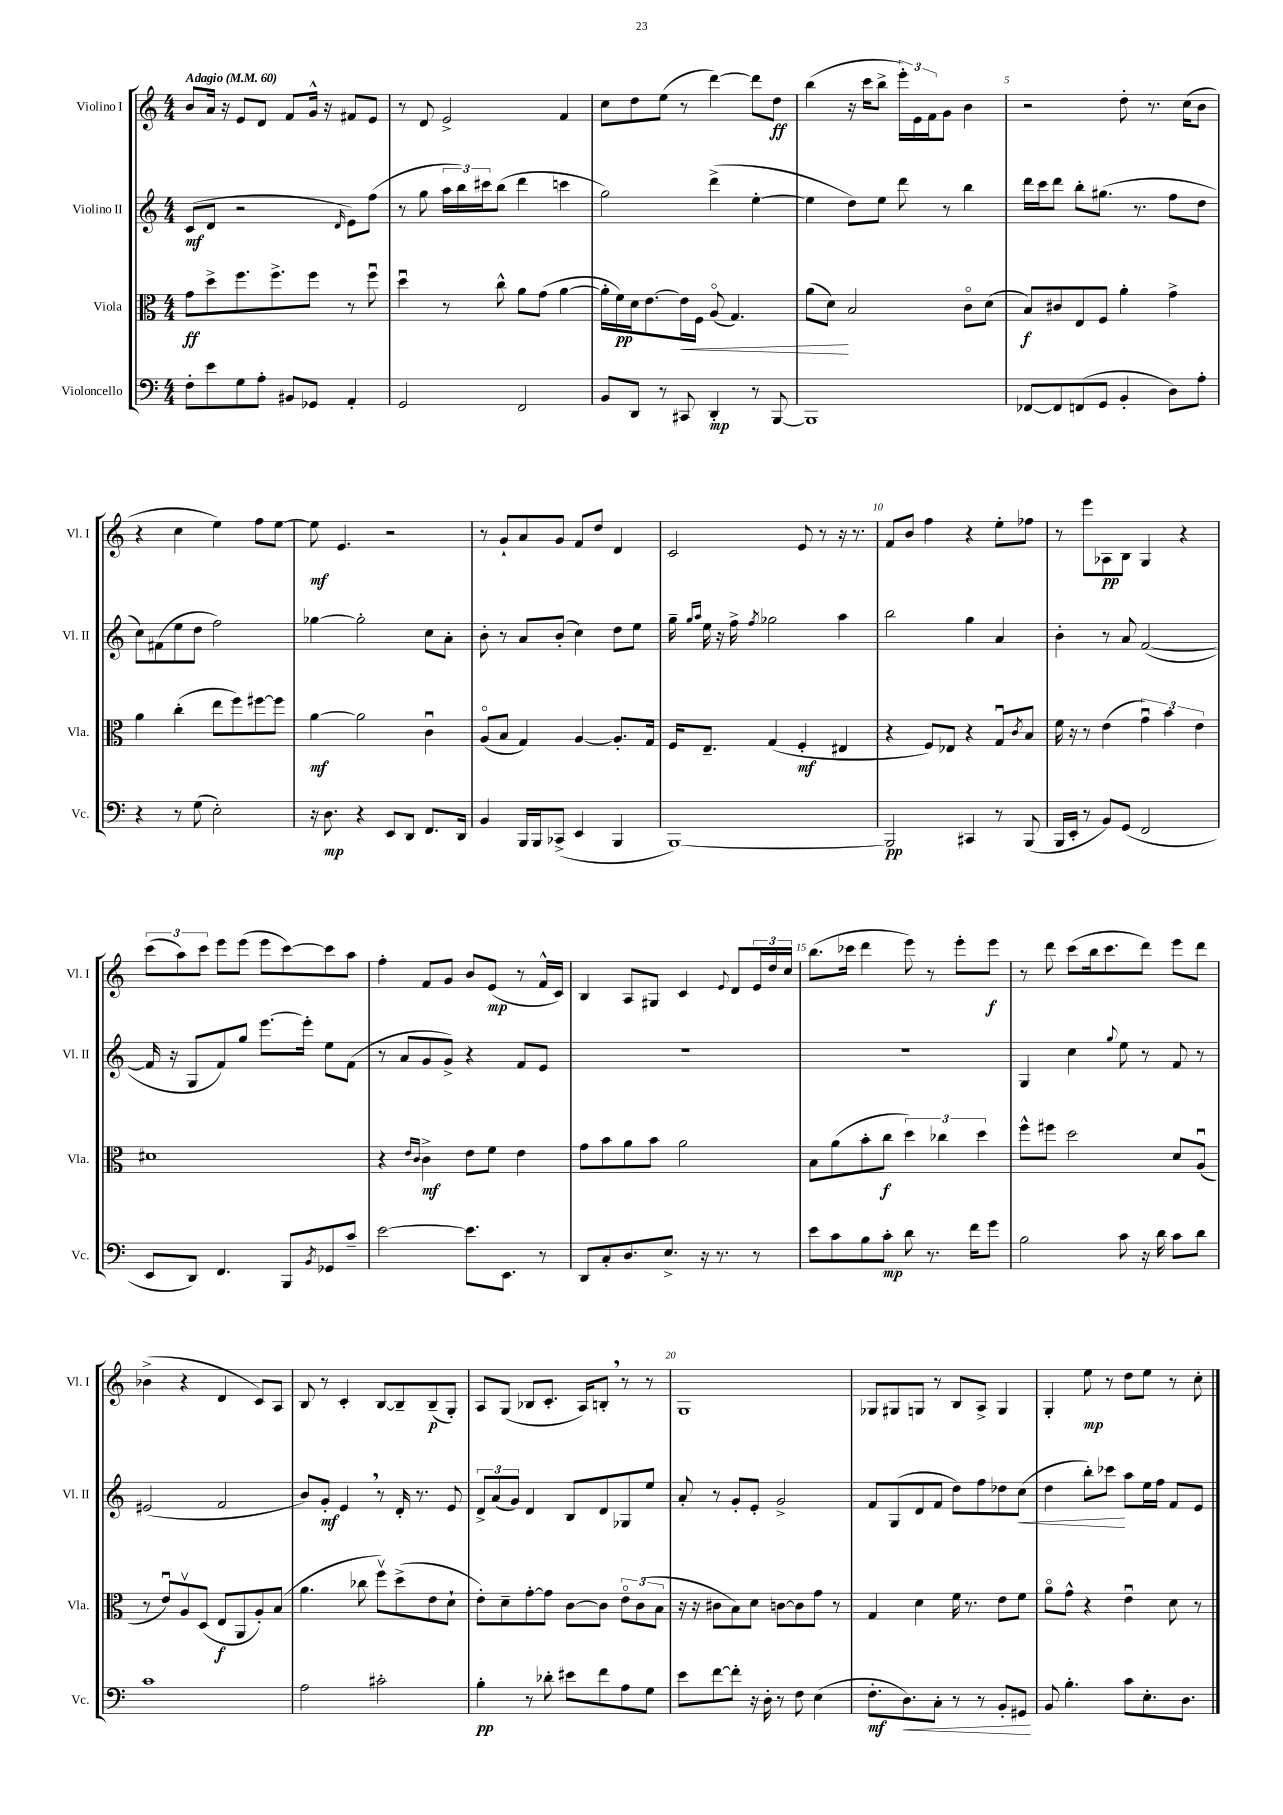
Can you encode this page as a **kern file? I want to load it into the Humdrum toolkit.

**kern	**dynam	**kern	**dynam	**kern	**dynam	**kern	**dynam
*part4	*part4	*part3	*part3	*part2	*part2	*part1	*part1
*staff4	*staff4	*staff3	*staff3	*staff2	*staff2	*staff1	*staff1
*I"Violoncello	*	*I"Viola	*	*I"Violino II	*	*I"Violino I	*
*I'Vc.	*	*I'Vla.	*	*I'Vl. II	*	*I'Vl. I	*
*clefF4	*	*clefC3	*	*clefG2	*	*clefG2	*
*k[]	*	*k[]	*	*k[]	*	*k[]	*
*M4/4	*	*M4/4	*	*M4/4	*	*M4/4	*
*MM60	*	*MM60	*	*MM60	*	*MM60	*
=1	=1	=1	=1	=1	=1	=1	=1
!	!	!	!	!	!	!LO:TX:a:B:t=Adagio	!
8F'\L	.	8g\L	ff	(8c/L	mf	8b/L	.
8e\	.	8dd^\	.	8d/J	.	16a/Jk	.
.	.	.	.	.	.	16r	.
8G\	.	8.ff\	.	2r	.	8e/L	.
8A'\J	.	.	.	.	.	8d/J	.
.	.	8.ff^\	.	.	.	.	.
8BB#X/L	.	.	.	.	.	8f/L	.
8GG-X/J	.	8ff\J	.	.	.	16g^^/Jk	.
.	.	.	.	.	.	16r	.
.	.	.	.	16qqd/	.	.	.
4AA'/	.	8r	.	8e\L)	.	8f#X/L	.
.	.	8ffu\	.	(8ff\J	.	8e/J	.
=2	=2	=2	=2	=2	=2	=2	=2
2GG/	.	4ddu\	.	8r	.	8r	.
.	.	.	.	8gg\	.	8d/	.
.	.	8r	.	24aa\LL	.	2e^/	.
.	.	.	.	24bb\)	.	.	.
.	.	.	.	24ccc#X\J	.	.	.
.	.	8cc^^\	.	(8bb\J	.	.	.
2FF/	.	8a\L	.	4ddd\	.	.	.
.	.	(8g\J	.	.	.	.	.
.	.	[4a\	.	4cccn\	.	4f/	.
=3	=3	=3	=3	=3	=3	=3	=3
8BB/L	.	16a'\LL]	.	2gg\)	.	8cc\L	.
.	.	16f\)	pp	.	.	.	.
8DD/J	.	16d\J	.	.	.	8dd\	.
.	.	[8.e\	.	.	.	.	.
8r	.	.	.	.	.	(8ee\J	.
!	!	!	!LO:HP:b	!	!	!	!
8CC#X/	.	16e\L]	<	.	.	8r	.
.	.	16F\JJ	.	.	.	.	.
4DD'/	mp	(8A/	.	(4ddd^\	.	[4ddd\)	.
.	.	4.G/)	.	.	.	.	.
8r	.	.	.	[4ee'\	.	8ddd\L]	.
[8BBB/	.	.	.	.	.	8dd\J	ff
=4	=4	=4	=4	=4	=4	=4	=4
1BBB]	.	(8a\L	.	4ee\]	.	(4bb\	.
.	.	8d\J)	.	.	.	.	.
.	.	2B/	[	8dd\L)	.	16r	.
.	.	.	.	.	.	16ccc\KL	.
.	.	.	.	8ee\J	.	8bb^\J	.
.	.	.	.	8ddd\	.	24eee'\LL)	.
.	.	.	.	.	.	24e\	.
.	.	.	.	.	.	24f\J	.
.	.	.	.	8r	.	8g\J	.
.	.	8c\L	.	4bb\	.	4b\	.
.	.	(8d\J	.	.	.	.	.
=5	=5	=5	=5	=5	=5	=5	=5
[8FF-X/L	.	8B/L)	f	16ddd\LL	.	2r	.
.	.	.	.	16ccc\J	.	.	.
8FF-/]	.	8c#X/	.	8ddd\J	.	.	.
(8FFn/	.	8E/	.	8bb'\L	.	.	.
8GG/J	.	8F/J	.	(8.gg#X\J	.	.	.
4BB'/	.	4a'\	.	.	.	8dd'\	.
.	.	.	.	8.r	.	.	.
.	.	.	.	.	.	8.r	.
8D\L)	.	4g^\	.	8ff\L	.	.	.
.	.	.	.	.	.	(16cc\KL	.
8A'\J	.	.	.	8dd\J	.	8b\J	.
!!LO:LB:g=z
=6	=6	=6	=6	=6	=6	=6	=6
4r	.	4a\	.	8cc\L)	.	4r	.
.	.	.	.	(8f#X\	.	.	.
8r	.	(4cc'\	.	8ee\	.	4cc\	.
(8G\	.	.	.	8dd\J	.	.	.
2E'\)	.	8ee\L	.	2ff\)	.	4ee\)	.
.	.	8ff\)	.	.	.	.	.
.	.	[8ff#X\	.	.	.	8ff\L	.
.	.	8ff#\J]	.	.	.	[8ee\J	.
=7	=7	=7	=7	=7	=7	=7	=7
16r	.	[4a\	mf	[4gg-X\	.	8ee\]	mf
8.D\	mp	.	.	.	.	.	.
.	.	.	.	.	.	4.e/	.
4r	.	2a\]	.	2gg-'\]	.	.	.
8EE/L	.	.	.	.	.	2r	.
8DD/J	.	.	.	.	.	.	.
8.FF/L	.	4cu\	.	8cc\L	.	.	.
.	.	.	.	8a'\J	.	.	.
16DD/Jk	.	.	.	.	.	.	.
=8	=8	=8	=8	=8	=8	=8	=8
4BB/	.	(8A/L	.	8b'\	.	8r	.
.	.	8B/J	.	8r	.	8g`/L	.
16BBB/LL	.	4G/)	.	8a/L	.	8a/	.
16BBB/J	.	.	.	.	.	.	.
(8CC-X^/J	.	.	.	(8b'/J	.	8g/J	.
4EE/	.	[4A/	.	4cc\)	.	8f/L	.
.	.	.	.	.	.	8dd/J	.
4BBB/	.	8.A'/L]	.	8dd\L	.	4d/	.
.	.	.	.	8ee\J	.	.	.
.	.	16G/Jk	.	.	.	.	.
=9	=9	=9	=9	=9	=9	=9	=9
[1BBB)	.	16F/KL	.	16gg~\	.	2c/	.
.	.	.	.	16qqgg/LL	.	.	.
.	.	.	.	16qqaa/JJ	.	.	.
.	.	8.E~/J	.	16ee\	.	.	.
.	.	.	.	16r	.	.	.
.	.	.	.	16ff^\	.	.	.
.	.	.	.	8qff/	.	.	.
.	.	(4G/	.	2gg-X\	.	.	.
.	.	4F'/	mf	.	.	8e/	.
.	.	.	.	.	.	8r	.
.	.	4E#X/	.	4aa\	.	16r	.
.	.	.	.	.	.	8.r	.
=10	=10	=10	=10	=10	=10	=10	=10
2BBB/]	pp	4r	.	2bb\	.	8f/L	.
.	.	.	.	.	.	8b/J	.
.	.	8F/L)	.	.	.	4ff\	.
.	.	8E-X/J	.	.	.	.	.
4CC#X/	.	4r	.	4gg\	.	4r	.
8r	.	8Gu/L	.	4a/	.	8ee'\L	.
.	.	8qc/	.	.	.	.	.
(8BBB/	.	8B/J	.	.	.	8ff-X\J	.
=11	=11	=11	=11	=11	=11	=11	=11
16BBB/LL	.	16f\	.	4b'\	.	8r	.
16EE'/JJ	.	16r	.	.	.	.	.
8r	.	8r	.	.	.	8eee\L	.
8BB/L)	.	(4e\	.	8r	.	8A-X\	pp
(8GG/J	.	.	.	8a/	.	8B\J	.
2FF/	.	6gu\)	.	([2f/	.	4G/	.
.	.	6b\	.	.	.	.	.
.	.	.	.	.	.	4r	.
.	.	6e\	.	.	.	.	.
!!LO:LB:g=z
=12	=12	=12	=12	=12	=12	=12	=12
8EE/L	.	1d#X	.	16f/]	.	(12ccc\L	.
.	.	.	.	16r	.	.	.
.	.	.	.	.	.	12aa\)	.
8DD/J)	.	.	.	8G/L	.	.	.
.	.	.	.	.	.	12ccc\J	.
4.FF/	.	.	.	8f/)	.	8eee\L	.
.	.	.	.	8gg/J	.	(8eee\J	.
.	.	.	.	[8.eee\L	.	8eee\L	.
8BBB/L	.	.	.	.	.	[8ccc\)	.
.	.	.	.	16eee'\Jk]	.	.	.
8qBB/	.	.	.	.	.	.	.
8GG-X/	.	.	.	8ee\L	.	8ccc\]	.
8c~/J	.	.	.	(8f\J	.	8aa\J	.
=13	=13	=13	=13	=13	=13	=13	=13
[2e\	.	4r	.	8r	.	4ff'\	.
.	.	.	.	8a/L	.	.	.
.	.	16qqe/LL	.	.	.	.	.
.	.	16qqc/JJ	.	.	.	.	.
.	.	4c^\	mf	8g/	.	8f/L	.
.	.	.	.	8g^/J)	.	8g/J	.
8.e\L]	.	8e\L	.	4r	.	8b/L	.
.	.	8f\J	.	.	.	(8e/J	mp
8.EE\J	.	.	.	.	.	.	.
.	.	4e\	.	8f/L	.	8r	.
8r	.	.	.	8e/J	.	16f^^/LL	.
.	.	.	.	.	.	16c/JJ)	.
=14	=14	=14	=14	=14	=14	=14	=14
8DD/L	.	8g\L	.	1r	.	4B/	.
8C'/	.	8b\	.	.	.	.	.
8.D/	.	8a\	.	.	.	8A/L	.
.	.	8b\J	.	.	.	8G#X/J	.
8.E^/J	.	.	.	.	.	.	.
.	.	2a\	.	.	.	4c/	.
16r	.	.	.	.	.	.	.
8.r	.	.	.	.	.	.	.
.	.	.	.	.	.	8qqe/	.
.	.	.	.	.	.	8d/L	.
8r	.	.	.	.	.	24e/L	.
.	.	.	.	.	.	24dd/	.
.	.	.	.	.	.	24cc/JJ	.
=15	=15	=15	=15	=15	=15	=15	=15
8e\L	.	8B\L	.	1r	.	(8.bb\L	.
8c\	.	(8a\	.	.	.	.	.
.	.	.	.	.	.	16ccc-X\Jk	.
8B\	.	8b'\	.	.	.	4ddd\	.
8c'\J	mp	8cc\J	f	.	.	.	.
8d\	.	6dd\)	.	.	.	8eee\)	.
8.r	.	.	.	.	.	8r	.
.	.	6cc-X\	.	.	.	.	.
.	.	.	.	.	.	8eee'\L	.
16f\KL	.	.	.	.	.	.	.
.	.	6dd\	.	.	.	.	.
8g\J	.	.	.	.	.	8eee\J	f
=16	=16	=16	=16	=16	=16	=16	=16
2B\	.	8ff^^\L	.	4G/	.	8r	.
.	.	8ff#X\J	.	.	.	8ddd\	.
.	.	2dd\	.	4cc\	.	(8ccc\L	.
.	.	.	.	.	.	16bb\k	.
.	.	.	.	.	.	8.ccc\	.
.	.	.	.	8qqgg/	.	.	.
8c\	.	.	.	8ee\	.	.	.
16r	.	.	.	8r	.	8ddd\J)	.
16d\	.	.	.	.	.	.	.
8c\L	.	8d/L	.	8f/	.	8eee\L	.
8d\J	.	(8Au/J	.	8r	.	8ddd\J	.
!!LO:LB:g=z
=17	=17	=17	=17	=17	=17	=17	=17
1c	.	8r	.	(2e#X/	.	(4b-X^\	.
.	.	8eu/L)	.	.	.	.	.
.	.	8Av/	.	.	.	4r	.
.	.	(8D/J	.	.	.	.	.
.	.	8E/L	f	2f/	.	4d/	.
.	.	8AA/	.	.	.	.	.
.	.	8A'/)	.	.	.	8c/L)	.
.	.	(8B/J	.	.	.	8A/J	.
=18	=18	=18	=18	=18	=18	=18	=18
2A\	.	4.a\	.	8b/L)	.	8B/	.
.	.	.	.	8g'/J	mf	8r	.
.	.	.	.	4e,/	.	4c'/	.
.	.	8cc-X\	.	.	.	.	.
2c#X'\	.	8ffv\L)	.	8r	.	[8B/L	.
.	.	(8dd^\	.	16d'/	.	8B~/]	.
.	.	.	.	8.r	.	.	.
.	.	8e\	.	.	.	(8B~/	p
.	.	8d`\J	.	8e/	.	8G'/J)	.
=19	=19	=19	=19	=19	=19	=19	=19
4B'\	pp	8e'\L)	.	12d^/L	.	8A/L	.
.	.	.	.	(12a/	.	.	.
.	.	8d~\	.	.	.	(8G/J	.
.	.	.	.	12g/J)	.	.	.
8r	.	[8g'\	.	4d/	.	8B-X/L	.
8d-X'\	.	8g\J]	.	.	.	8.c'/J	.
8e#X\L	.	[8c\L	.	8B/L	.	.	.
.	.	.	.	.	.	16A/KL)	.
8f\	.	8c\J]	.	8d/	.	8Bn',/J	.
8A\	.	12e\L	.	8G-X/	.	8r	.
.	.	(12c\	.	.	.	.	.
8G\J	.	.	.	8ee/J	.	8r	.
.	.	12B\J	.	.	.	.	.
=20	=20	=20	=20	=20	=20	=20	=20
8e\L	.	16r	.	8a'/	.	1G	.
.	.	16r	.	.	.	.	.
[8f\	.	8c#X\L	.	8r	.	.	.
8f'\J]	.	8B\)	.	8g'/L	.	.	.
16r	.	8d\J	.	8e'/J	.	.	.
16D'\	.	.	.	.	.	.	.
8r	.	[8cn\L	.	2g^/	.	.	.
8F\	.	8c\]	.	.	.	.	.
(4E\	.	8g\J	.	.	.	.	.
.	.	8r	.	.	.	.	.
=21	=21	=21	=21	=21	=21	=21	=21
8.F'\L	mf	4G/	.	8f/L	.	8G-X/L	.
.	.	.	.	(8G/	.	8G#X/	.
!	!LO:HP:b	!	!	!	!	!	!
8.D\)	<	.	.	.	.	.	.
.	.	4d\	.	8d/	.	8Gn/J	.
8C'\J	.	.	.	8f/J	.	8r	.
8r	.	16f\	.	8dd\L)	.	8B/L	.
.	.	8.r	.	.	.	.	.
8r	.	.	.	8ff\	.	8A^/J	.
8BB'/L	.	8e\L	.	8dd-X\	.	4G/	.
!	!	!	!	!	!LO:HP:b	!	!
8GG#X/J	.	8f\J	.	(8cc\J	<	.	.
.	[	.	.	.	.	.	.
=22	=22	=22	=22	=22	=22	=22	=22
8BB/	.	8a\L	.	4dd\	.	4G'/	.
4.B'\	.	8g^^\J	.	.	.	.	.
.	.	4r	.	8bb'\L)	.	8ee\	mp
.	.	.	.	8ccc-X\J	.	8r	.
8c\L	.	4eu\	.	8aa\L	[	8dd\L	.
8.E'\	.	.	.	16ee\L	.	8ee\J	.
.	.	.	.	16ff\JJ	.	.	.
.	.	8d\	.	8f/L	.	8r	.
8.D\J	.	.	.	.	.	.	.
.	.	8r	.	8e/J	.	8cc'\	.
==	==	==	==	==	==	==	==
*-	*-	*-	*-	*-	*-	*-	*-
